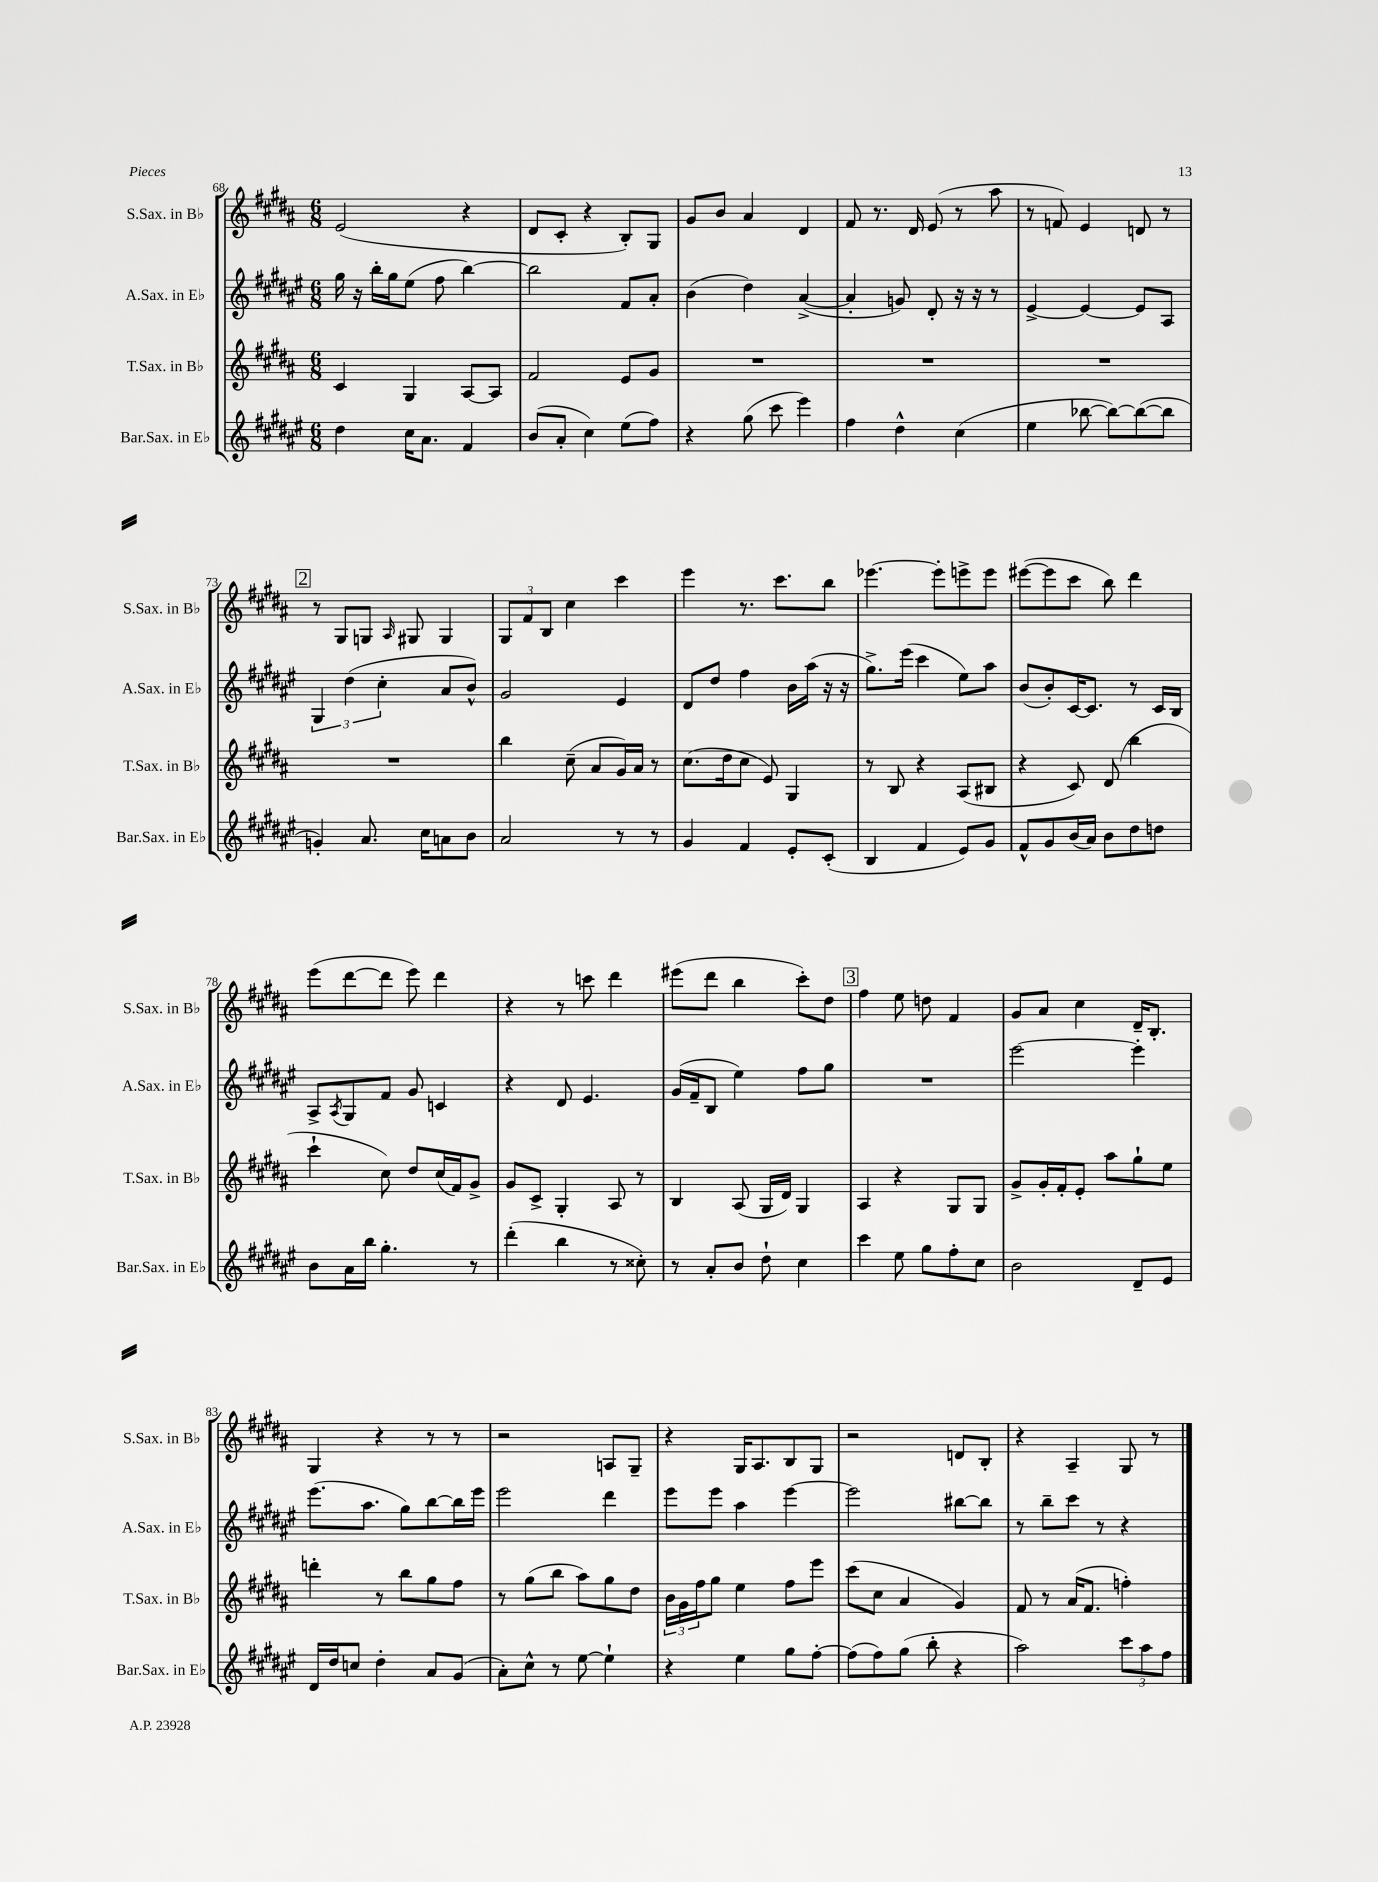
<<
\new StaffGroup <<
\new Staff = "s0" \with { instrumentName = "S.Sax. in Bb" shortInstrumentName = "S.Sax. in Bb" } {
    \clef treble \key b \major \numericTimeSignature \time 6/8
    e'2( r4 |
    dis'8 cis'8-. r4 b8-.) gis8 |
    gis'8 b'8 ais'4 dis'4 |
    fis'8 r8. dis'16 e'8( r8 ais''8 |
    r8 f'8) e'4 d'8 r8 |
    \mark \markup { \box "2" } r8 gis8 g8 \grace { ais16 } gis8 gis4 |
    \tuplet 3/2 { gis8 fis'8 b8 } cis''4 cis'''4 |
    e'''4 r8. cis'''8. b''8 |
    ees'''4.~ ees'''8-. e'''8-> e'''8 |
    eis'''8~( eis'''8 cis'''8 b''8) dis'''4 |
    e'''8( dis'''8~ dis'''8 e'''8) dis'''4 |
    r4 r8 c'''8 dis'''4 |
    eis'''8( dis'''8 b''4 cis'''8-.) dis''8 |
    \mark \markup { \box "3" } fis''4 e''8 d''8 fis'4 |
    gis'8 ais'8 cis''4 dis'16-- b8.-. |
    gis4 r4 r8 r8 |
    r2 a8 gis8-- |
    r4 gis16 ais8. b8 gis8 |
    r2 d'8 b8-. |
    r4 ais4-- gis8 r8 \bar "|." |
}
\new Staff = "s1" \with { instrumentName = "A.Sax. in Eb" shortInstrumentName = "A.Sax. in Eb" } {
    \clef treble \key fis \major \numericTimeSignature \time 6/8
    gis''16 r16 b''16-. gis''16 eis''8( fis''8 b''4~) |
    b''2 fis'8 ais'8-. |
    b'4( dis''4) ais'4~->( |
    ais'4-. g'8) dis'8-. r16 r16 r8 |
    eis'4~-> eis'4~ eis'8 ais8 |
    \mark \markup { \box "2" } \tuplet 3/2 { gis4 dis''4( cis''4-. } ais'8 b'8-^) |
    gis'2 eis'4 |
    dis'8 dis''8 fis''4 b'16 ais''16( r16 r16 |
    gis''8.->) eis'''16( cis'''4 eis''8) ais''8 |
    b'8( b'8-.) cis'16~ cis'8. r8 cis'16 b16 |
    ais8-> \acciaccatura { ais8 } gis8 fis'8 gis'8 c'4 |
    r4 dis'8 eis'4. |
    gis'16( fis'16-- b8 eis''4) fis''8 gis''8 |
    \mark \markup { \box "3" } R2. |
    eis'''2~ eis'''4-. |
    eis'''8.( ais''8. gis''8) b''8~ b''16 eis'''16 |
    eis'''2 dis'''4 |
    eis'''8 eis'''8 ais''4 eis'''4~ |
    eis'''2 bis''8~ bis''8 |
    r8 b''8-- cis'''8 r8 r4 \bar "|." |
}
\new Staff = "s2" \with { instrumentName = "T.Sax. in Bb" shortInstrumentName = "T.Sax. in Bb" } {
    \clef treble \key b \major \numericTimeSignature \time 6/8
    cis'4 gis4 ais8~ ais8 |
    fis'2 e'8 gis'8 |
    R2. |
    R2. |
    R2. |
    \mark \markup { \box "2" } R2. |
    b''4 cis''8--( ais'8 gis'16) ais'16 r8 |
    cis''8.( dis''16 cis''8 e'8) gis4 |
    r8 b8 r4 ais8( bis8 |
    r4 cis'8) dis'8( b''4 |
    cis'''4-! cis''8) dis''8 cis''16( fis'16) gis'8-> |
    gis'8 cis'8-> gis4-. ais8 r8 |
    b4 ais8( gis16 dis'16) gis4 |
    \mark \markup { \box "3" } ais4 r4 gis8 gis8 |
    gis'8-> gis'16-. fis'16-. e'8-. ais''8 gis''8-! e''8 |
    d'''4-. r8 b''8 gis''8 fis''8 |
    r8 gis''8( b''8 ais''8) gis''8 dis''8 |
    \tuplet 3/2 { b'16 gis'16 fis''16 } gis''8 e''4 fis''8 e'''8 |
    cis'''8( cis''8 ais'4 gis'4) |
    fis'8 r8 ais'16( fis'8. f''4-.) \bar "|." |
}
\new Staff = "s3" \with { instrumentName = "Bar.Sax. in Eb" shortInstrumentName = "Bar.Sax. in Eb" } {
    \clef treble \key fis \major \numericTimeSignature \time 6/8
    dis''4 cis''16 ais'8. fis'4 |
    b'8( ais'8-. cis''4) eis''8( fis''8) |
    r4 gis''8( cis'''8 eis'''4) |
    fis''4 dis''4-^ cis''4( |
    eis''4 bes''8~ bes''8~) bes''8~( bes''8 |
    \mark \markup { \box "2" } g'4-.) ais'8. cis''16 a'8 b'8 |
    ais'2 r8 r8 |
    gis'4 fis'4 eis'8-. cis'8-.( |
    b4 fis'4 eis'8) gis'8 |
    fis'8-^ gis'8 b'16( ais'16) b'8 dis''8 d''8 |
    b'8 ais'16 b''16 gis''4.-. r8 |
    dis'''4-.( b''4 r8 cisis''8-.) |
    r8 ais'8-. b'8 dis''8-! cis''4 |
    \mark \markup { \box "3" } cis'''4 eis''8 gis''8 fis''8-. cis''8 |
    b'2 dis'8-- eis'8 |
    dis'16 dis''16 c''8 dis''4-. ais'8 gis'8( |
    ais'8-.) cis''8-^ r8 eis''8~ eis''4-! |
    r4 eis''4 gis''8 fis''8~-. |
    fis''8( fis''8) gis''8( b''8-. r4 |
    ais''2) \tuplet 3/2 { cis'''8 ais''8 fis''8 } \bar "|." |
}
>>
>>
\layout { \context { \Score currentBarNumber = #68 } }
